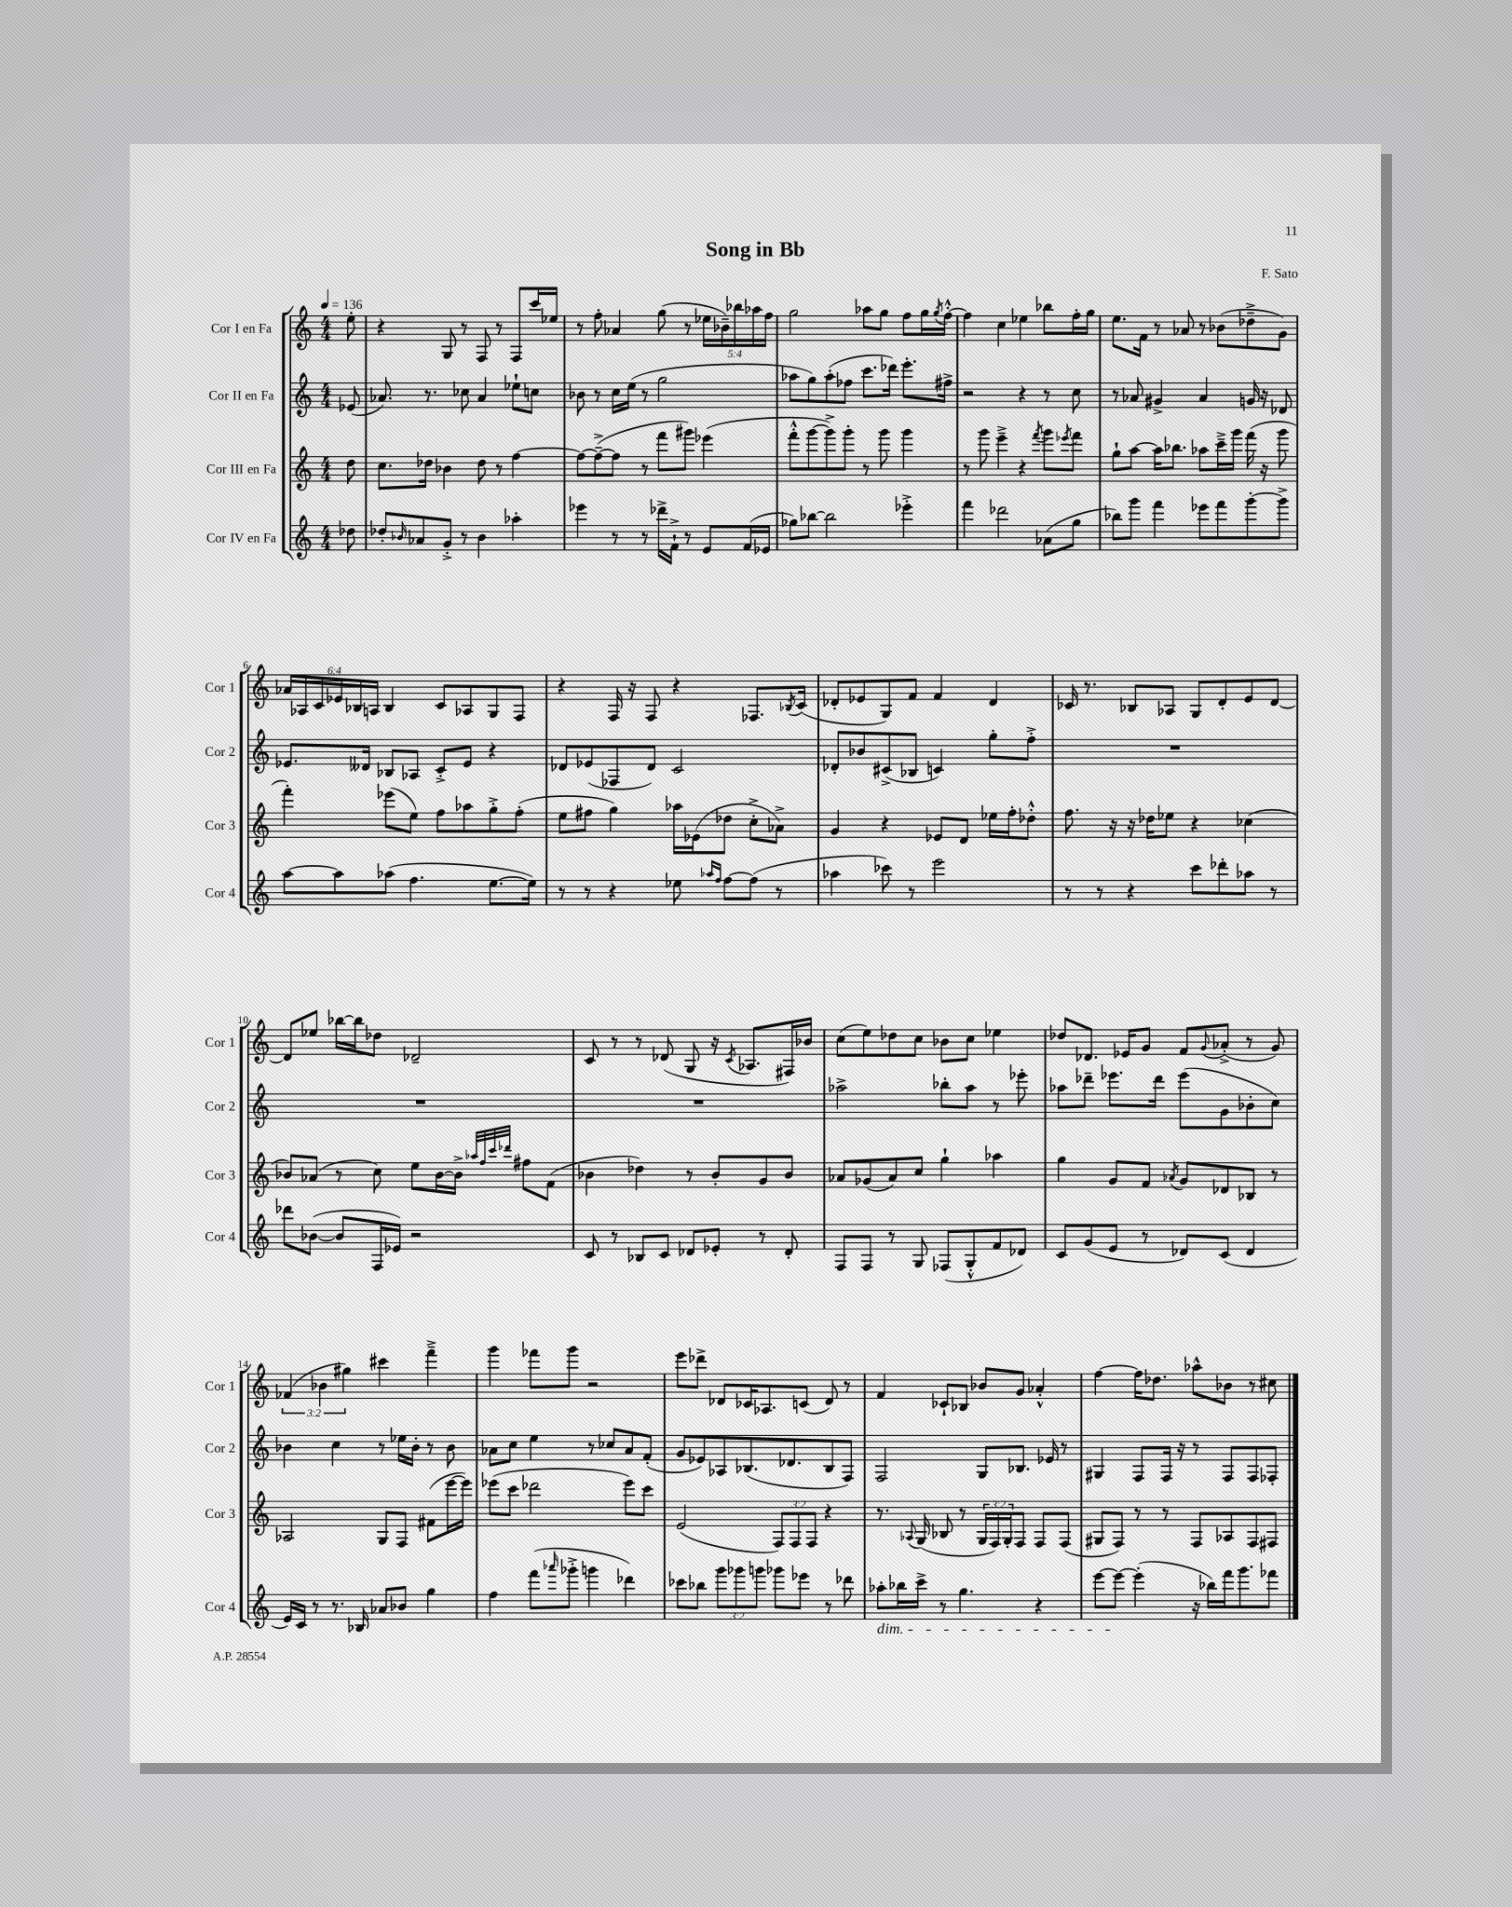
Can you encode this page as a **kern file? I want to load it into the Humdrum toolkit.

**kern	**kern	**kern	**kern
*part4	*part3	*part2	*part1
*staff4	*staff3	*staff2	*staff1
*I"Cor IV en Fa	*I"Cor III en Fa	*I"Cor II en Fa	*I"Cor I en Fa
*I'Cor 4	*I'Cor 3	*I'Cor 2	*I'Cor 1
*clefG2	*clefG2	*clefG2	*clefG2
*k[]	*k[]	*k[]	*k[]
*M4/4	*M4/4	*M4/4	*M4/4
*MM136	*MM136	*MM136	*MM136
=	=	=	=
8dd-X\	8dd\	(8e-X/	8ee'\
=1	=1	=1	=1
8dd-X'/L	8.cc\L	8.a-X/)	4r
16qqb-X/	.	.	.
8a-X/	.	.	.
.	16dd-X\Jk	8.r	.
8g'^/J	4b-X\	.	8G/
8r	.	8cc-X\	8r
4b-\	8dd-\	4a-/	8F/
.	8r	.	8r
4aa-X'\	[4ff\	8ee-X`\L	8F/L
.	.	8ccn\J	16ccc/L
.	.	.	16ee-X/JJ
=2	=2	=2	=2
4eee-X\	8ff\L_	8b-X\	8r
.	(8ff~^\_	8r	8ff'\
8r	8ff\J]	16cc\LL	4a-X/
.	.	(16ee\JJ	.
8r	8r	8r	.
16ddd-X^\LL	8fff\L	2gg\	(8gg\
16f`^\JJ	.	.	.
8r	8ggg#X\J)	.	8r
8e/L	(4eee-X\	.	20ee-X\LL
.	.	.	20b-X~\)
.	.	.	20bb-X\
(16f/L	.	.	.
.	.	.	20aa-X\
16e-X/JJ	.	.	.
.	.	.	20ff\JJ
=3	=3	=3	=3
8gg-X\L)	8fff'^^\L	8aa-X\L	2gg\
[8bb-X\J	[8ggg\	8gg\)	.
2bb-\]	8ggg^\])	(8aa-'\	.
.	8ggg'\J	8ff-X\J	.
.	8r	8.ccc\L	8aa-X\L
.	8ggg\	.	8gg\J
.	.	16ddd-X\Jk)	.
4eee-X'^\	4ggg\	8.eee'\L	8ff\L
.	.	.	16gg\L
.	.	.	8qgg/
.	.	16ff#X^\Jk	[16ff'^^\JJ
=4	=4	=4	=4
4fff\	8r	2r	4ff\]
.	8ggg\	.	.
2ddd-X\	4eee~^\	.	4cc\
.	4r	4r	4ee-X\
.	8qfff/	.	.
(8a-X\L	8ggg\L	8r	8bb-X\L
.	8qeee-X/	.	.
8gg\J	8fff\J	8cc\	16ff'\L
.	.	.	16gg\JJ
=5	=5	=5	=5
8bb-X\L)	8gg`\L	8r	8.ee\L
8ggg\J	[8aa\J	8a-X/	.
.	.	.	16f\Jk
4fff\	16aa\KL]	4g#X^/	8r
.	8.bb-X\J	.	.
.	.	.	8a-X/
8eee-X\L	8aa-X\L	4a-/	8r
8fff\	16ccc~^\L	.	(8b-X\L
.	16ggg\JJ	.	.
[8ggg'\	(16fff\	16gn/	8dd-X~^\
.	16r	16r	.
8ggg^\J]	8ggg\	8d-X/	8g\J)
!!LO:LB:g=z
=6	=6	=6	=6
[8aa\L	4fff'\)	8.e-X/L	24a-X/LL
.	.	.	24A-X/
.	.	.	24c/
8aa\]	.	.	24e-X/
.	.	.	24B-X/
.	.	16d--X/Jk	.
.	.	.	24An/JJ
(8aa-X\J	(8eee-X\L	8B-X/L	4B-/
4.ff\	8ee\J)	8A-X/J	.
.	8ff\L	8c'^/L	8c/L
.	8aa-X\	8e-/J	8A-X/
[8.ee\L	8gg'^\	4r	8G/
.	(8ff'\J	.	8F/J
16ee\Jk])	.	.	.
=7	=7	=7	=7
8r	8ee\L	8d-X/L	4r
8r	8ff#X\J	(8e-X/	.
4r	4gg\)	8F-X/	16F/
.	.	.	16r
.	.	8d-/J)	8F/
8ee-X\	16aa-X\LL	2c/	4r
.	(16e-X\J	.	.
16qqaa-X/LL	.	.	.
16qqff/JJ	.	.	.
[8ff\L	8dd-X\J	.	.
(8ff\J]	8cc'^\L	.	8.F-X/L
8r	8a-X^\J)	.	.
.	.	.	8qB-X/
.	.	.	(16c/Jk
=8	=8	=8	=8
4aa-X\	4g/	8d-X'/L	8d-X'/L
.	.	8b-X/	8e-X/
8ccc-X\)	4r	(8c#X^/	8G/)
8r	.	8B-X/J	8f/J
2eee\	8e-X/L	4cn/)	4f/
.	8d/J	.	.
.	16ee-X\LL	8gg'\L	4d-/
.	16ff'\J	.	.
.	8dd-X'^^\J	8ff'^\J	.
=9	=9	=9	=9
8r	8.ff\	1r	16c-X/
.	.	.	8.r
8r	.	.	.
.	16r	.	.
4r	16r	.	8B-X/L
.	16dd-X\KL	.	.
.	8ee-X\J	.	8A-X/J
8ccc\L	4r	.	8G/L
8ddd-X'\	.	.	8d'/
8aa-X\J	(4cc-X\	.	8e/
8r	.	.	[8d/J
!!LO:LB:g=z
=10	=10	=10	=10
8ddd-X\L	8b-X/L)	1r	8d/L]
([8b-X\J	(8a-X/J	.	8ee-X/J
8b-/L]	8r	.	[16bb-X\LL
.	.	.	16bb-\J]
16F/L	8cc\)	.	8dd-X\J
16e-X/JJ)	.	.	.
2r	8ee\L	.	2d-X~/
.	[16b-\L	.	.
.	16b-^\JJ]	.	.
.	32qqaa-X/LLL	.	.
.	32qqff/	.	.
.	32qqccc/	.	.
.	32qqddd-X/JJJ	.	.
.	8ff#X\L	.	.
.	(8f\J	.	.
=11	=11	=11	=11
8c/	4b-X\	1r	8c/
8r	.	.	8r
8B-X/L	4dd-X\)	.	8r
8c/J	.	.	(8d-X/
8d-X/L	8r	.	8G/
8e-X'/J	8b-'/L	.	16r
.	.	.	8qc/
.	.	.	8.A-X/L
8r	8g/	.	.
8d-'/	8b-/J	.	16F#X/L)
.	.	.	16b-X/JJ
=12	=12	=12	=12
8F/L	8a-X/L	2aa-X^\	(8cc\L
8F/J	(8g-X/	.	8ee\)
8r	8a-/)	.	8dd-X\
8G/	8cc/J	.	8cc\J
(8F-X/L	4gg`\	8bb-X'\L	8b-X\L
8G'^^/	.	8aa-\J	8cc\J
8f/	4aa-X\	8r	4ee-X\
8d-X/J)	.	8eee-X'\	.
=13	=13	=13	=13
8c/L	4gg\	8aa-X\L	8dd-X/L
(8g/	.	8ddd-X~\J	8.d-X/J
8e/J	8g/L	8.eee-X\L	.
.	.	.	16e-X/KL
8r	8f/J	.	8g/J
.	.	16ddd-\Jk	.
.	8qa-X/	.	.
8d-X/L)	8g/L	(8eee-\L	8f/L
.	.	.	8qqg/
(8c/J	8d-X/	8g\	(8a-X'^/J
4d-/	8B-X/J	8b-X'\	8r
.	8r	8cc\J)	8g/)
!!LO:LB:g=z
=14	=14	=14	=14
16e/LL)	2A-X/	4b-X\	(6f-X/
16c/JJ	.	.	.
8r	.	.	.
.	.	.	6b-X\
8.r	.	4cc\	.
.	.	.	6gg#X\)
16B-X/	.	.	.
8a-X/L	8G/L	8r	4ccc#X\
8b-X/J	8F/J	16ee-X\LL	.
.	.	16b-'\JJ	.
4gg\	(8f#X\L	8r	4fff~^\
.	[16eee\L	8b-\	.
.	16eee\JJ])	.	.
=15	=15	=15	=15
4ff\	(8eee-X\L	8a-X\L	4ggg\
.	8ccc\J	8cc\J	.
(8fff\L	2ddd-X\	4ee\	8fff-X\L
16qqaaa-X/	.	.	.
8ggg-X'^\J	.	.	8ggg\J
4gggn\	.	8r	2r
.	.	8cc-X/L	.
4ddd-X\)	8eee-\L)	8a-/	.
.	8ccc\J	(8f'/J	.
=16	=16	=16	=16
8ccc-X\L	(2e/	8g/L	8eee\L
8bb-X\J	.	8e-X/)	8ddd-X^\J
12ggg\L	.	8A-X/	8d-X/L
12ggg-X\	.	.	.
.	.	(8.B-X/	16c-X/K
12gggn\J	.	.	.
.	.	.	8.A-X/
8ggg-X\L	12F/L)	.	.
.	.	8.d-X/	.
.	12F/	.	.
8eee-X\J	.	.	(8cn/J
.	12F/J	.	.
8r	4r	8B-/	8d-/)
8ddd-X\	.	8F/J)	8r
=17	=17	=17	=17
!LO:TX:b:i:t=dim.	!	!	!
8aa-X'\L	8.r	2F/	4f/
16bb-X\L	.	.	.
.	8qqA-X/	.	.
16ccc^\JJ	(16G/	.	.
8r	8B-X/	.	8c-X`/L
4.gg\	8r	.	8B-X/J
.	24G/LL	8G/L	8b-X/L
.	24F/)	.	.
.	24G'/J	.	.
.	8F/J	8.B-X/J	8g/J
4r	8F/L	.	4a-X'^^/
.	.	16e-X/	.
.	(8F/J	8r	.
=18	=18	=18	=18
[8eee\L	8G#X/L	4G#X/	[4ff\
8eee\J_	8F/J)	.	.
(4eee'\]	8r	8F/L	16ff\KL]
.	.	.	8.dd-X\J
.	8r	16F/Jk	.
.	.	16r	.
16r	8F/L	8r	8aa-X^^\L
16bb-X\LL)	.	.	.
16fff\J	8A-X/	8F/L	8b-X\J
8.ggg\	.	.	.
.	8F/	8F/	8r
8fff-X\J	8F#X/J	8F-X'/J	8cc#X\
==	==	==	==
*-	*-	*-	*-
